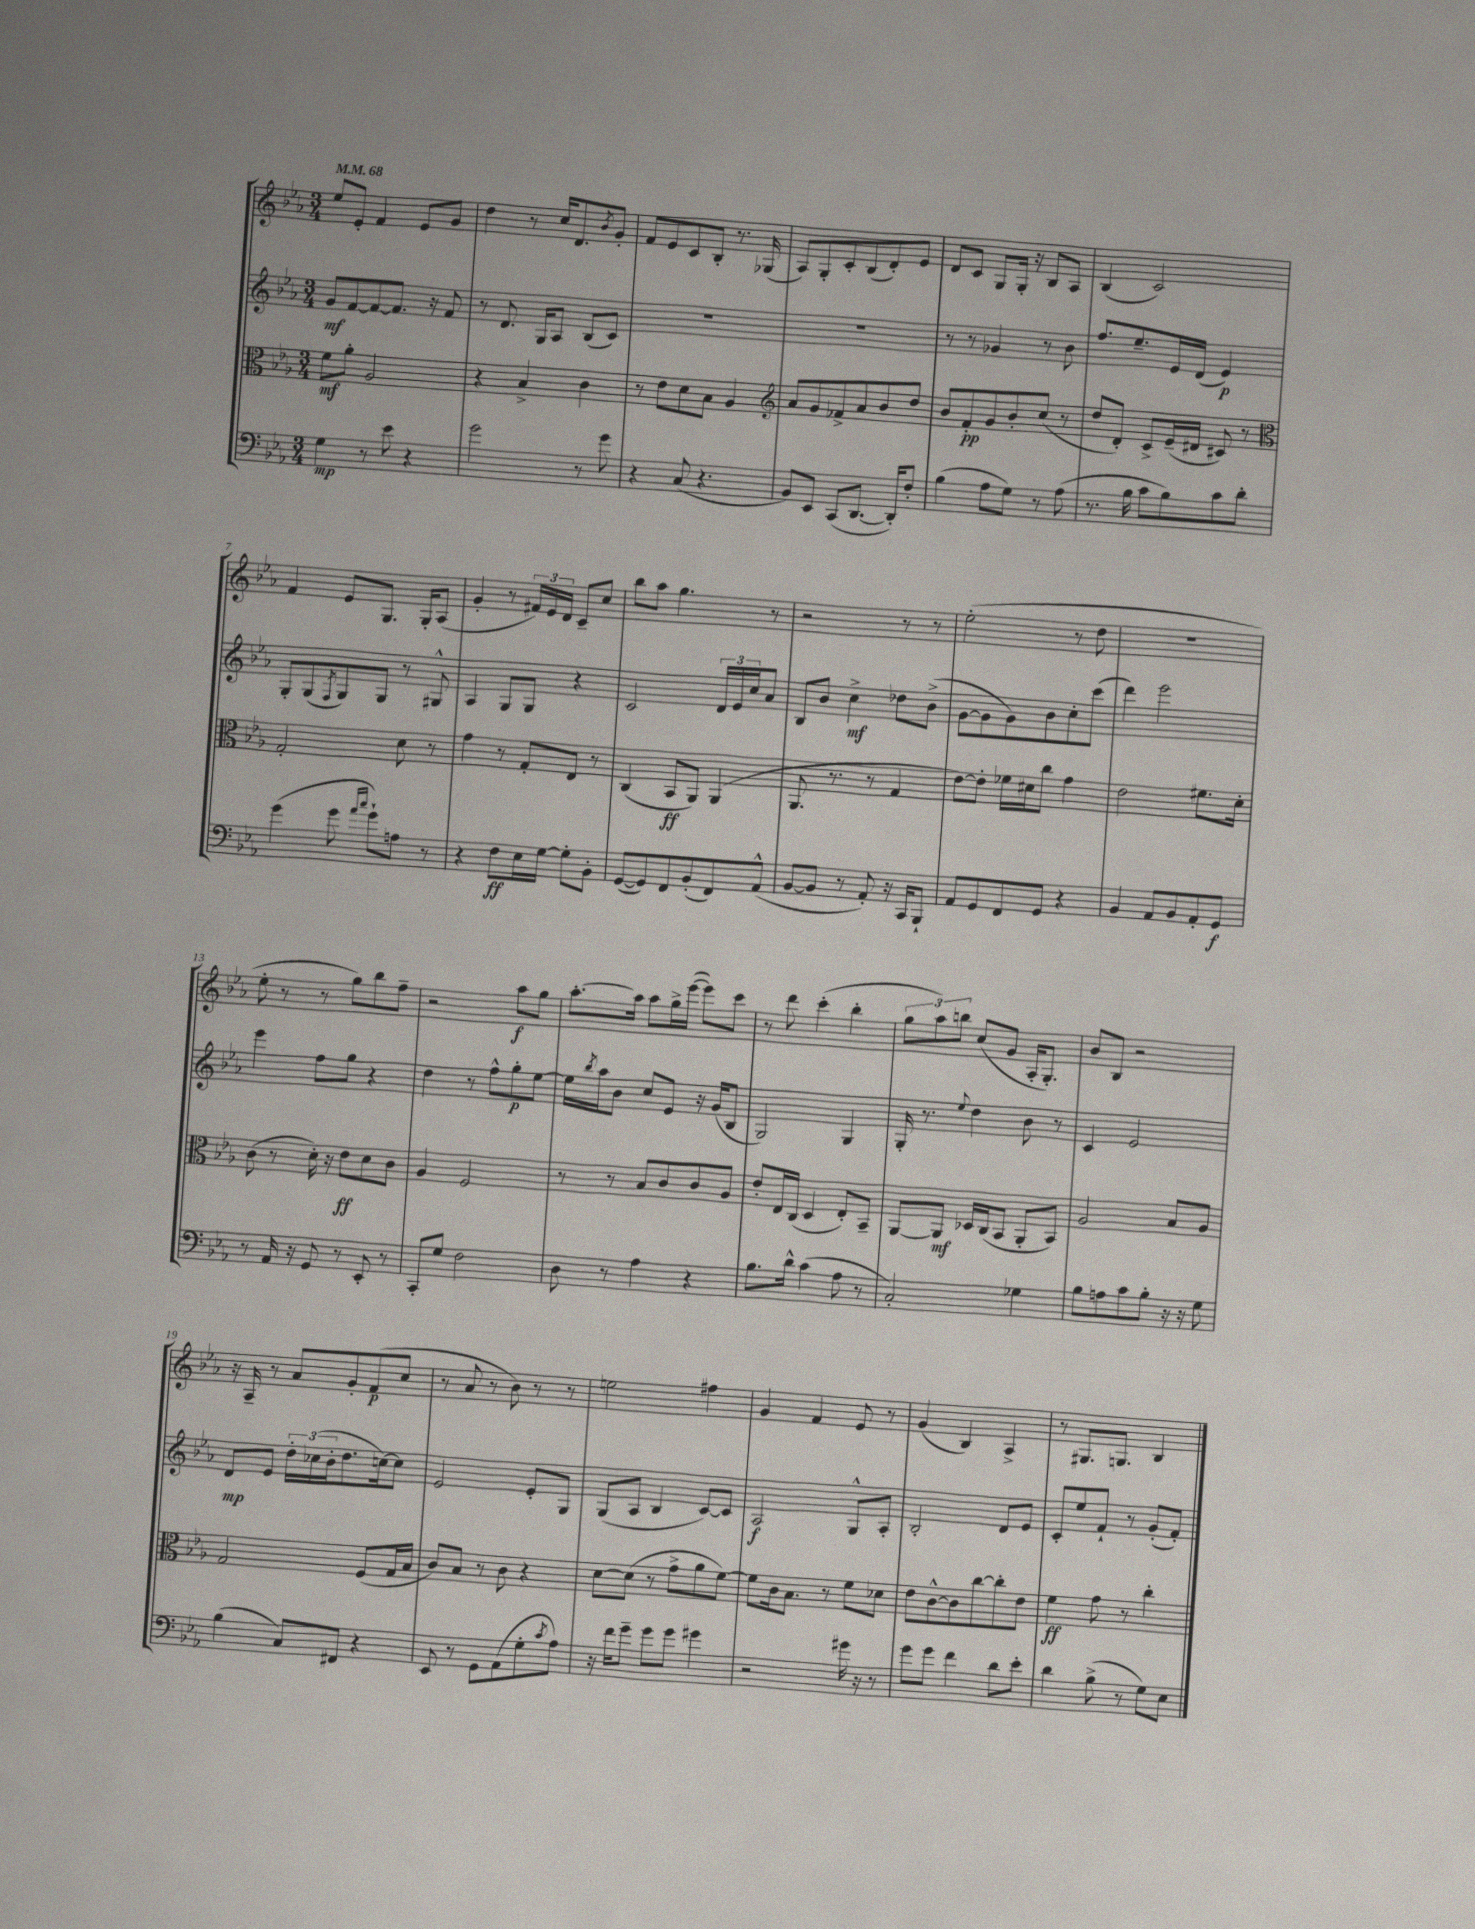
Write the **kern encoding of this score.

**kern	**kern	**kern	**kern
*staff4	*staff3	*staff2	*staff1
*clefF4	*clefC3	*clefG2	*clefG2
*k[b-e-a-]	*k[b-e-a-]	*k[b-e-a-]	*k[b-e-a-]
*M3/4	*M3/4	*M3/4	*M3/4
*MM68	*MM68	*MM68	*MM68
4G	8f	8g	8ee-
.	8a-'	[8f	8e-'
8r	2A-	8f_	4f
8e-	.	8.f]	.
4r	.	.	8e-
.	.	16r	.
.	.	8f	8g
=	=	=	=
2g	4r	8r	4dd
.	.	8.d	.
.	4B-^	.	8r
.	.	16G	.
.	.	8A-	16cc
.	.	.	8.d
8r	4c	(8B-	.
.	.	.	8qb-
8g	.	8c)	8g'
=	=	=	=
4r	8r	2.r	8f
.	8e-	.	8e-
(8C	8d	.	8c
4.r	8B-	.	8B-'
.	4A-	.	8.r
.	.	.	(16G-
=	=	=	=
*	*clefG2	*	*
8BB-)	8a-	2.r	8A-)
8EE-	8g	.	8G'
(8CC	8f-^	.	8c'
[8.DD	8a-	.	(8B-
.	8b-	.	8d')
16DD'])	.	.	.
8F'	8dd	.	8e-
=	=	=	=
(4B-	8b-	8r	8d
.	8f'	8r	8c
8A-	8g	4g-	8G
8G)	8b-'	.	16G'
.	.	.	16r
8r	(8cc	8r	8B-
(8A-	8r	8b-	8A-
=	=	=	=
8.r	8dd	8.ff	(4B-
.	8d')	.	.
16B-	.	8.ee-~	.
8c	8c^	.	2c)
8B-)	(16e-~	16e-	.
.	16d#	(16d	.
8c	8c#)	4e-)	.
8d'	8r	.	.
=	=	=	=
*	*clefC3	*	*
(4g	2G'	8G'	4f
.	.	(8G	.
.	.	8qF	.
8g	.	8G)	8e-
16qqa-	.	.	.
16qqcc	.	.	.
8g`)	.	8G	8.G
8A	8d	8r	.
.	.	.	16G'
8r	8r	8G#^^	(8A-
=	=	=	=
4r	4g	4A-	4g'
8F	8r	8G	8r
16E-	8G'	8G	24f#)
.	.	.	24e-
[16G	.	.	.
.	.	.	24d
8G']	8E-	4r	8c~
8BB-'	8r	.	8cc
=	=	=	=
([8GG	(4C	2c	8bb-
8GG])	.	.	8aa-
8FF	8BB-	.	4.gg
(8BB-'	8AA-)	.	.
8FF)	(4AA-	24d	.
.	.	24e-	.
.	.	24cc	.
(8AA-^^	.	8a-	8r
=	=	=	=
[8BB-	8.AA-	8B-	2r
8BB-]	.	8b-	.
.	8.r	.	.
8r	.	4cc^	.
8AA-')	8r	.	.
16r	4G	8dd-	8r
16CC	.	.	.
8BBB-`	.	(8b-^	8r
=	=	=	=
8AA-	[8e-)	[8g	(2ee-'
8GG	8e-']	8g]	.
8FF	16f-	8g)	.
.	16d#	.	.
8GG	8cc	8b-	.
4r	4g	8cc'	8r
.	.	(8ccc	8dd
=	=	=	=
4BB-	2e-	4ddd)	2.r
8AA-	.	2eee-	.
8BB-	.	.	.
8AA-'	8.f#	.	.
8GG	.	.	.
.	16d'	.	.
=	=	=	=
8r	(8c	4eee-	8ee-'
16AA-	8r	.	8r
16r	.	.	.
8GG	16d')	8ff	8r
.	16r	.	.
8r	8e-	8gg	8gg)
8EE-'	8d	4r	8bb-
8r	8c	.	8ff~
=	=	=	=
8CC'	4A-	4dd	2r
8G	.	.	.
2F	2F	8r	.
.	.	8ff^^	.
.	.	8gg'	8aa-
.	.	[8ee-	8gg
=	=	=	=
8D	8r	16ee-]	[8.aa-'
.	.	8qbb-	.
.	.	16aa-	.
8r	8r	8b-	.
.	.	.	16aa-]
4A-	8B-	8cc	8aa-
.	8c	8e-	16gg^
.	.	.	([16eee-
4r	8c	16r	8eee-])
.	.	(16g	.
.	8A-	8B-	8ccc
=	=	=	=
8.B-	8e-'	2G)	8r
.	16E-	.	8ddd
16d^^	(16C	.	.
(4c	4D	.	(4ccc'
8A-	8E-')	4G	4bb-'
8r	8BB-~	.	.
=	=	=	=
2C')	[8AA-	16G'	12gg
.	.	8.r	.
.	.	.	12aa-)
.	8AA-]	.	.
.	.	.	12bb
.	.	8qqee-	.
.	16D-	4dd	(8cc
.	(16C	.	.
.	8BB-	.	8g
4G-	8AA-'	8b-	16A-'
.	.	.	8.G')
.	8BB-)	8r	.
=	=	=	=
8B-	2A-	4c	8b-
8A	.	.	8B-
8c	.	2e-	2r
8B-'	.	.	.
16r	8B-	.	.
16r	.	.	.
8G	8A-	.	.
=	=	=	=
(4B-	2G	8d	16r
.	.	.	16A-~
.	.	8e-	8r
8C)	.	24dd'	8a-
.	.	(24cc-	.
.	.	24b-'	.
8FF#	.	8.dd	8g'
4r	(8F	.	(8f
.	.	[16cc)	.
.	16G	8cc]	8cc
.	16B-	.	.
=	=	=	=
8EE-	8c)	2e-	8r
8r	8B-	.	8a-
8GG	8r	.	8r
(8AA-	8c	.	8b-)
8G'	4r	8e-'	8r
8qc	.	.	.
8A-)	.	8G	8r
=	=	=	=
16r	[8d	(8G	2ee
16f	.	.	.
8g~	(8d]	8A-	.
8g	8r	4B-	.
8g	8g^	.	.
4g#	8a-	[8c)	4ff#
.	[8f)	8c]	.
=	=	=	=
2r	8f]	2A-	4g
.	16c	.	.
.	8.B-	.	.
.	.	.	4f
.	8r	.	.
16g#	8f	8G^^	8e-
16r	.	.	.
8r	8d-	8A-'	8r
=	=	=	=
8g	8e-	2B-'	(4g
8g	[8c^^	.	.
4f	8c]	.	4B-)
.	[8cc	.	.
8d	8cc']	8d	4A-^
8e-'	8e-	8e-	.
=	=	=	=
4d	4f	8c'	8r
.	.	8ee-	8.G#
(8B-^	8g	8f`	.
.	.	.	8.G
8r	8r	8r	.
8G)	4cc'	(8g'	4B-
8E-	.	8f')	.
==	==	==	==
*-	*-	*-	*-
